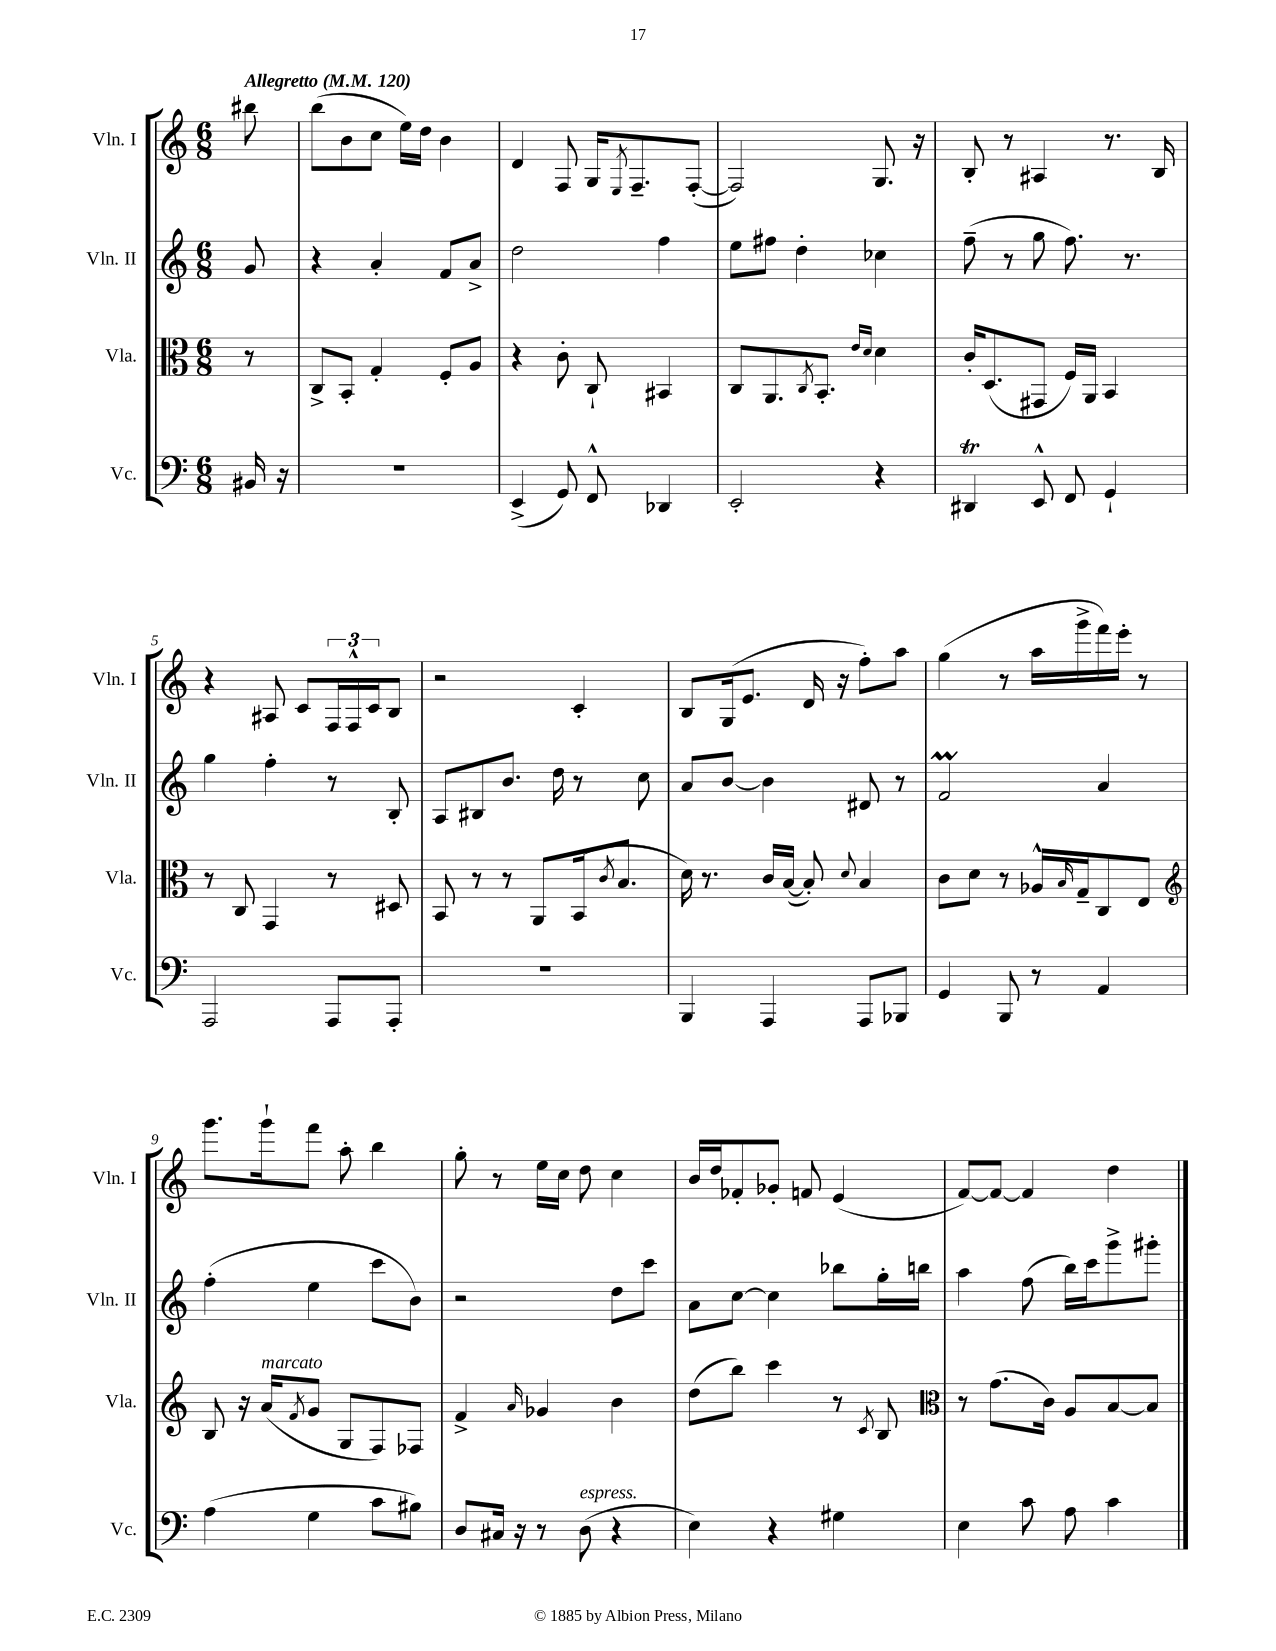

**kern	**kern	**kern	**kern
*staff4	*staff3	*staff2	*staff1
*clefF4	*clefC3	*clefG2	*clefG2
*k[]	*k[]	*k[]	*k[]
*M6/8	*M6/8	*M6/8	*M6/8
*MM120	*MM120	*MM120	*MM120
16BB#	8r	8g	8bb#
16r	.	.	.
=	=	=	=
2.r	8C^	4r	(8bb
.	8BB'	.	8b
.	4G'	4a'	8cc
.	.	.	16ee)
.	.	.	16dd
.	8F'	8f	4b
.	8A	8a^	.
=	=	=	=
(4EE^	4r	2dd	4d
8GG)	8c'	.	8F
8FF^^	8C`	.	16G
.	.	.	8qE
.	.	.	8.F~
4DD-	4BB#	4ff	.
.	.	.	([8F'
=	=	=	=
2EE'	8C	8ee	2F])
.	8.AA	8ff#	.
.	.	4dd'	.
.	8qC	.	.
.	8.BB'	.	.
.	16qqe	.	.
.	16qqd	.	.
4r	4d	4cc-	8.G
.	.	.	16r
=	=	=	=
4DD#	16c'	(8ff~	8B'
.	(8.D	.	.
.	.	8r	8r
8EE^^	8GG#	8gg	4A#
8FF	16F)	8.ff)	.
.	16AA	.	.
4GG`	4BB	.	8.r
.	.	8.r	.
.	.	.	16B
=	=	=	=
2AAA	8r	4gg	4r
.	8C	.	.
.	4GG	4ff'	8A#
.	.	.	8c
8AAA	8r	8r	24F
.	.	.	24F^^
.	.	.	24c
8AAA'	8D#	8B'	8B
=	=	=	=
2.r	8BB	8A	2r
.	8r	8B#	.
.	8r	8.b	.
.	8AA	.	.
.	.	16dd	.
.	(16BB	8r	4c'
.	8qc	.	.
.	8.B	.	.
.	.	8cc	.
=	=	=	=
4BBB	16d)	8a	8B
.	8.r	.	.
.	.	[8b	(16G
.	.	.	8.e
4AAA	16c	4b]	.
.	([16B	.	.
.	8B'])	.	16d
.	.	.	16r
.	8qqd	.	.
8AAA	4B	8d#	8ff')
8BBB-	.	8r	8aa
=	=	=	=
4GG	8c	2f	(4gg
.	8d	.	.
8BBB	8r	.	8r
8r	16A-^^	.	16aa
.	16qqB	.	.
.	16G~	.	16ggg^
4AA	8C	4a	16fff)
.	.	.	16eee'
.	8E	.	8r
=	=	=	=
*	*clefG2	*	*
(4A	8B	(4ff'	8.ggg
.	16r	.	.
.	(16a	.	16ggg`
.	8qf	.	.
4G	8g	4ee	8fff
.	8G	.	8aa'
8c	8F)	8ccc	4bb
8B#)	8F-	8b)	.
=	=	=	=
8D	4f^	2r	8gg'
16C#	.	.	8r
16r	.	.	.
.	16qqa	.	.
8r	4g-	.	16ee
.	.	.	16cc
(8D	.	.	8dd
4r	4b	8dd	4cc
.	.	8ccc	.
=	=	=	=
4E)	(8dd	8a	16b
.	.	.	16dd
.	8bb)	[8cc	8f-'
4r	4ccc	4cc]	8g-'
.	.	.	8f
4G#	8r	8bb-	(4e
.	8qc	.	.
.	8B	16gg'	.
.	.	16bb	.
=	=	=	=
*	*clefC3	*	*
4E	8r	4aa	[8f)
.	(8.g	.	8f_
8c	.	(8ff	4f]
.	16c)	.	.
8A	8A	16bb)	.
.	.	16ccc	.
4c	[8B	8ggg^	4dd
.	8B]	8ggg#'	.
==	==	==	==
*-	*-	*-	*-
